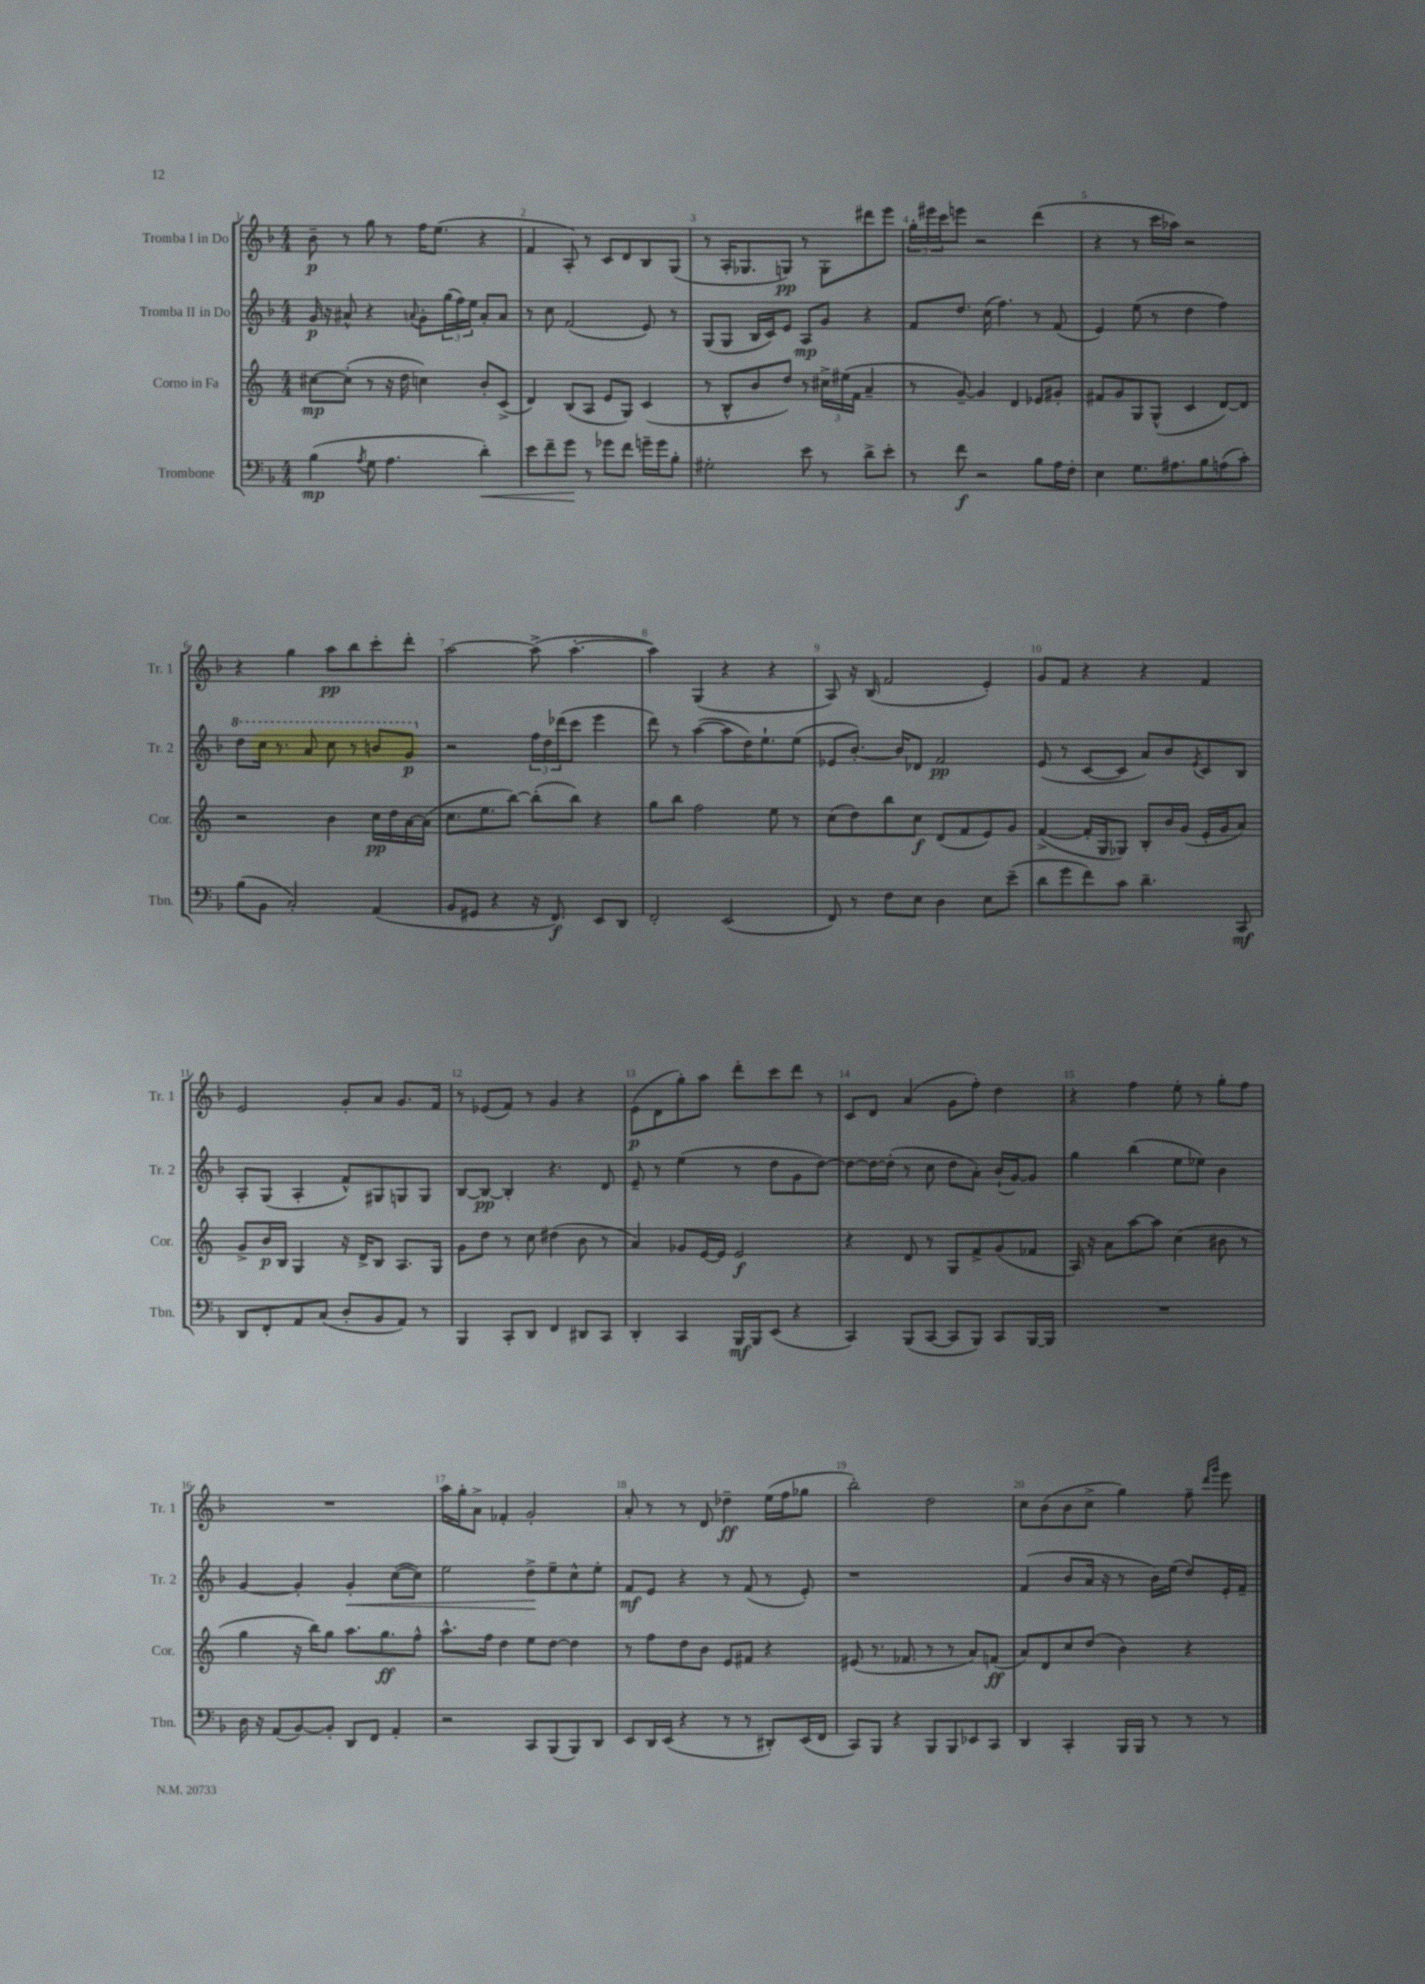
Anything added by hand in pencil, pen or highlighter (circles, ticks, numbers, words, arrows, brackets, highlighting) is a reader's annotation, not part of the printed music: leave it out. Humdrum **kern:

**kern	**dynam	**kern	**dynam	**kern	**dynam	**kern	**dynam
*part4	*part4	*part3	*part3	*part2	*part2	*part1	*part1
*staff4	*staff4	*staff3	*staff3	*staff2	*staff2	*staff1	*staff1
*I"Trombone	*	*I"Corno in Fa	*	*I"Tromba II in Do	*	*I"Tromba I in Do	*
*I'Tbn.	*	*I'Cor.	*	*I'Tr. 2	*	*I'Tr. 1	*
*clefF4	*	*clefG2	*	*clefG2	*	*clefG2	*
*k[b-]	*	*k[]	*	*k[b-]	*	*k[b-]	*
*M4/4	*	*M4/4	*	*M4/4	*	*M4/4	*
=1	=1	=1	=1	=1	=1	=1	=1
(4B-\	mp	[8cc#X\L	mp	16g/	p	8b-~\	p
.	.	.	.	16r	.	.	.
.	.	(8cc#'\J]	.	8a#X^^/	.	8r	.
8qA/	.	.	.	.	.	.	.
8G\	.	8r	.	4r	.	8gg\	.
4.A\	.	16r	.	.	.	8r	.
.	.	16dd\	.	.	.	.	.
.	.	.	.	8qqan/	.	.	.
.	.	4ccn\)	.	8g'\L	.	16ff\KL	.
.	.	.	.	.	.	(8.ee\J	.
.	.	.	.	(24gg\L	.	.	.
.	.	.	.	24ff\)	.	.	.
.	.	.	.	24ee\JJ	.	.	.
!	!LO:HP:b	!	!	!	!	!	!
4d'\)	<	8b'/L	.	8a'/L	.	4r	.
.	.	(8c^/J	.	8a/J	.	.	.
=2	=2	=2	=2	=2	=2	=2	=2
8e\L	.	4d/)	.	8r	.	4f/	.
8f~\	.	.	.	8cc\	.	.	.
8g\J	.	(8B/L	.	(2f/	.	8A'/)	.
8r	[	8A/J	.	.	.	8r	.
8g-X\L	.	8e/L	.	.	.	8c/L	.
8f\J	.	8G/J)	.	.	.	8d/	.
16gn~\LL	.	(4c/	.	8e/)	.	8B-/	.
16g\J	.	.	.	.	.	.	.
8B-'\J	.	.	.	8r	.	(8G/J	.
=3	=3	=3	=3	=3	=3	=3	=3
2G#X'\	.	8r	.	(8G/L	.	8r	.
.	.	8B^^/L	.	8G/J	.	16A'/KL	.
.	.	.	.	.	.	8.G-X/	.
.	.	8b/	.	16B-/LL	.	.	.
.	.	.	.	16c/J)	.	.	.
.	.	8dd/J)	.	8e/J	.	8Gn/J)	pp
8e\	.	8r	.	8A/L	mp	8r	.
8r	.	24cc#X^\LL	.	8g/J	.	8G'\L	.
.	.	(24ee#X\	.	.	.	.	.
.	.	24f\JJ	.	.	.	.	.
8d^\L	.	4a~/	.	4r	.	8ddd#X\	.
8e'\J	.	.	.	.	.	8eee\J	.
=4	=4	=4	=4	=4	=4	=4	=4
8r	.	8r	.	8f/L	.	24gg'\LL	.
.	.	.	.	.	.	24eee#X\	.
.	.	.	.	.	.	24ccc\J	.
8f\	f	[8g~/)	.	8.dd/J	.	8eeen\J	.
2r	.	4g/]	.	.	.	2r	.
.	.	.	.	(16cc\	.	.	.
.	.	.	.	4.ff\)	.	.	.
.	.	4d/	.	.	.	.	.
8B-\L	.	8e-X/L	.	8r	.	(4ddd\	.
16A\L	.	8g#X'/J	.	(8f/	.	.	.
16F'\JJ	.	.	.	.	.	.	.
=5	=5	=5	=5	=5	=5	=5	=5
4E\	.	8f#X/L	.	4e/)	.	4r	.
.	.	8g/	.	.	.	.	.
8.G\L	.	8G/	.	(8ee\	.	8r	.
.	.	(8G^^/J	.	8r	.	16ccc\LL	.
8.A#X\	.	.	.	.	.	16aa-X\JJ)	.
.	.	4c/	.	4dd\	.	2r	.
8B-\	.	.	.	.	.	.	.
(8An\	.	[8d/L)	.	4ff\)	.	.	.
8c'\J)	.	8d/J]	.	.	.	.	.
!!LO:LB:g=z
=6	=6	=6	=6	=6	=6	=6	=6
*	*	*	*	*8va	*	*	*
(8B-\L	.	2r	.	8ddd\L	.	4r	.
8BB-\J	.	.	.	16ccc\Jk	.	.	.
.	.	.	.	8.r	.	.	.
2C'/)	.	.	.	.	.	4gg\	.
.	.	.	.	8aa/	.	.	.
.	.	4b\	.	8ccc\	.	8aa\L	pp
.	.	.	.	8r	.	8bb-\	.
(4AA/	.	16cc\LL	pp	8bbn/L	.	8ccc'\	.
.	.	16dd\	.	.	.	.	.
.	.	[16a\	.	8gg/J	p	8ddd'\J	.
.	.	(16a\JJ]	.	.	.	.	.
=7	=7	=7	=7	=7	=7	=7	=7
*	*	*	*	*X8va	*	*	*
8BB-/L	.	8.cc\L	.	2r	.	[2aa\	.
8GG#X/J	.	.	.	.	.	.	.
.	.	8.ee\	.	.	.	.	.
4r	.	.	.	.	.	.	.
.	.	[8bb\J)	.	.	.	.	.
16r	.	(8bb'\L]	.	24ff\LL	.	(8aa^\]	.
.	.	.	.	24dd\	.	.	.
8.FF/)	f	.	.	.	.	.	.
.	.	.	.	(24ddd-X\J	.	.	.
.	.	8bb\J)	.	8ccc\J	.	[4.aa'\	.
8EE/L	.	4r	.	4eee\	.	.	.
8DD/J	.	.	.	.	.	.	.
=8	=8	=8	=8	=8	=8	=8	=8
2FF'/	.	8gg\L	.	8ddd\)	.	4aa\])	.
.	.	8bb\J	.	8r	.	.	.
.	.	2ff\	.	([4aa\	.	(4G/	.
(2EE/	.	.	.	8aa\L]	.	4r	.
.	.	.	.	16dd\K)	.	.	.
.	.	.	.	8.ee`\	.	.	.
.	.	8ee\	.	.	.	4r	.
.	.	8r	.	(8ee\J	.	.	.
=9	=9	=9	=9	=9	=9	=9	=9
8FF/)	.	(8cc\L	.	8e-X/L	.	8A/)	.
8r	.	8dd\)	.	[8.b-'/J)	.	16r	.
.	.	.	.	.	.	(16B-/	.
8F\L	.	8bb\	.	.	.	2f/	.
.	.	.	.	16b-/KL]	.	.	.
8E\J	.	8cc\J	f	8d-X/J	.	.	.
4D\	.	(8d/L	.	2f/	pp	.	.
.	.	8f/	.	.	.	.	.
8E\L	.	8e/)	.	.	.	4e'/)	.
(8e~\J	.	8g/J	.	.	.	.	.
=10	=10	=10	=10	=10	=10	=10	=10
8d\L	.	([4f^/	.	(8e/	.	8g/L	.
8g\	.	.	.	8r	.	8f/J	.
8f\)	.	16f'/LL]	.	[8c/L	.	4r	.
.	.	16G/J	.	.	.	.	.
8c\J	.	8G-X/J)	.	8c/J]	.	.	.
4.d~\	.	8B'/L	.	8a/L)	.	4r	.
.	.	16b/L	.	8b-/	.	.	.
.	.	(16g/JJ	.	.	.	.	.
.	.	.	.	8qe/	.	.	.
.	.	16e'/LL	.	8c/	.	4f/	.
.	.	16g/J	.	.	.	.	.
8CC/	mf	8a/J)	.	8B-/J	.	.	.
!!LO:LB:g=z
=11	=11	=11	=11	=11	=11	=11	=11
8DD/L	.	8g^/L	.	8A'/L	.	2e/	.
8FF'/	.	16b/L	p	(8G/J	.	.	.
.	.	16B/JJ	.	.	.	.	.
8AA/	.	4G/	.	4A'/	.	.	.
(8C/J	.	.	.	.	.	.	.
8D'/L	.	16r	.	8f^^/L)	.	8g'/L	.
.	.	16d^/KL	.	.	.	.	.
8BB-/	.	8B/J	.	8G#X/	.	8a/J	.
8AA/J)	.	8.A/L	.	8Gn/	.	8.g/L	.
8r	.	.	.	8G/J	.	.	.
.	.	16G/Jk	.	.	.	16f/Jk	.
=12	=12	=12	=12	=12	=12	=12	=12
4BBB-/	.	8g\L	.	[8B-/L	.	8r	.
.	.	8dd\J	.	8B-/J_	pp	(8e-X/L	.
8CC'/L	.	8r	.	4B-'/]	.	8f/J)	.
8DD/J	.	8cc\	.	.	.	8r	.
4FF/	.	(4dd#X\	.	4.r	.	4g/	.
8DD#X/L	.	8b\	.	.	.	4r	.
8CC/J	.	8r	.	8d/	.	.	.
=13	=13	=13	=13	=13	=13	=13	=13
4DD'/	.	4a/)	.	8e~/	.	(8e\L	p
.	.	.	.	8r	.	8d\	.
4CC/	.	8g-X/L	.	(4ee\	.	8gg'\)	.
.	.	[16e/L	.	.	.	8aa\J	.
.	.	16e/JJ]	.	.	.	.	.
16BBB-/LL	mf	2e/	f	8r	.	8ddd'\L	.
16BBB-/J	.	.	.	.	.	.	.
(8EE/J	.	.	.	8dd\L	.	8ccc\	.
4r	.	.	.	8g\	.	8ddd\J	.
.	.	.	.	[8dd\J)	.	8r	.
=14	=14	=14	=14	=14	=14	=14	=14
4CC/)	.	4r	.	8dd\L_	.	8c/L	.
.	.	.	.	16dd\L_	.	8d/J	.
.	.	.	.	(16dd'\JJ]	.	.	.
(8BBB-/L	.	8d/	.	8r	.	(4a/	.
[8CC/J	.	8r	.	8cc\	.	.	.
8CC/L]	.	8G/L	.	8dd\L	.	8g\L	.
8BBB-/J)	.	8f^/	.	8a'\J)	.	8ff'\J)	.
8CC/L	.	(8g/	.	(16b-`/LL	.	4dd\	.
.	.	.	.	[16g/J)	.	.	.
[16BBB-/L	.	8f-X/J	.	8g/J]	.	.	.
16BBB-/JJ]	.	.	.	.	.	.	.
=15	=15	=15	=15	=15	=15	=15	=15
1r	.	16A/)	.	4gg\	.	4r	.
.	.	16r	.	.	.	.	.
.	.	8a\L	.	.	.	.	.
.	.	[8aa\	.	(4bb-\	.	4ff\	.
.	.	8aa\J]	.	.	.	.	.
.	.	(4cc\	.	8ee\L	.	8ee'\	.
.	.	.	.	8ee-X\J)	.	8r	.
.	.	8b#X\	.	4b-\	.	8gg'\L	.
.	.	8r	.	.	.	8ff\J	.
!!LO:LB:g=z
=16	=16	=16	=16	=16	=16	=16	=16
16D\	.	4gg\	.	[4g/	.	1r	.
16r	.	.	.	.	.	.	.
(8AA/L	.	.	.	.	.	.	.
[8BB-/)	.	16r	.	4g'/]	.	.	.
.	.	16bb\KL)	.	.	.	.	.
8BB-'/J]	.	8gg\J	.	.	.	.	.
!	!	!	!	!	!LO:HP:b	!	!
8DD/L	.	8.aa\L	.	4g'/	<	.	.
8FF/J	.	.	.	.	.	.	.
.	.	8.gg\	ff	.	.	.	.
4AA'/	.	.	.	([8cc\L	.	.	.
.	.	8ff^^\J	.	8cc\J])	.	.	.
=17	=17	=17	=17	=17	=17	=17	=17
2r	.	8.aa^^\L	.	2ee\	.	16aa\LL	.
.	.	.	.	.	.	16gg'\J	.
.	.	.	.	.	.	8a^\J	.
.	.	16ff\Jk	.	.	.	.	.
.	.	4dd\	.	.	.	4f-X'/	.
8CC/L	.	8ee\L	.	8dd^\L	.	2g'/	.
(8BBB-/	.	[8dd\J	.	8ee~\	[	.	.
8BBB-/)	.	4dd\]	.	8cc^^\	.	.	.
8DD/J	.	.	.	8ee'\J	.	.	.
=18	=18	=18	=18	=18	=18	=18	=18
8EE/L	.	8r	.	8f/L	mf	8a'/	.
16DD/L	.	8ff\L	.	8e/J	.	8r	.
(16EE/JJ	.	.	.	.	.	.	.
4r	.	8dd\	.	4r	.	8r	.
.	.	8b\J	.	.	.	8d/	.
8r	.	8e/L	.	8r	.	4dd-X~\	ff
8r	.	8f#X/J	.	(8f/	.	.	.
8DD#X'/L)	.	4r	.	8r	.	(16ee\LL	.
.	.	.	.	.	.	16ff\J	.
(16EE/L	.	.	.	8e'/)	.	8gg-X\J	.
16FF/JJ	.	.	.	.	.	.	.
=19	=19	=19	=19	=19	=19	=19	=19
8CC/L)	.	(8e#X/	.	1r	.	2bb-'\)	.
8BBB-/J	.	8.r	.	.	.	.	.
4r	.	.	.	.	.	.	.
.	.	8.f-X/	.	.	.	.	.
8BBB-/L	.	8r	.	.	.	2dd\	.
8BBB-/	.	8r	.	.	.	.	.
8EE-X/	.	8a/L)	.	.	.	.	.
8CC/J	.	(8fn/J	ff	.	.	.	.
=20	=20	=20	=20	=20	=20	=20	=20
4DD/	.	8a/L)	.	(4f/	.	8cc\L	.
.	.	8d/	.	.	.	(8b-\	.
4CC'/	.	8cc/	.	8b-/L	.	8b-\	.
.	.	(8dd/J	.	16a/Jk	.	8cc^\J	.
.	.	.	.	16r	.	.	.
16BBB-/LL	.	4b\)	.	8r	.	4gg\)	.
16BBB-/JJ	.	.	.	.	.	.	.
8r	.	.	.	16b-\LL)	.	.	.
.	.	.	.	(16ee\JJ	.	.	.
8r	.	4r	.	8dd/L)	.	8ff~\	.
.	.	.	.	.	.	16qqddd/LL	.
.	.	.	.	.	.	16qqggg/JJ	.
8r	.	.	.	16e'/L	.	8eee\	.
.	.	.	.	16f~/JJ	.	.	.
==	==	==	==	==	==	==	==
*-	*-	*-	*-	*-	*-	*-	*-
